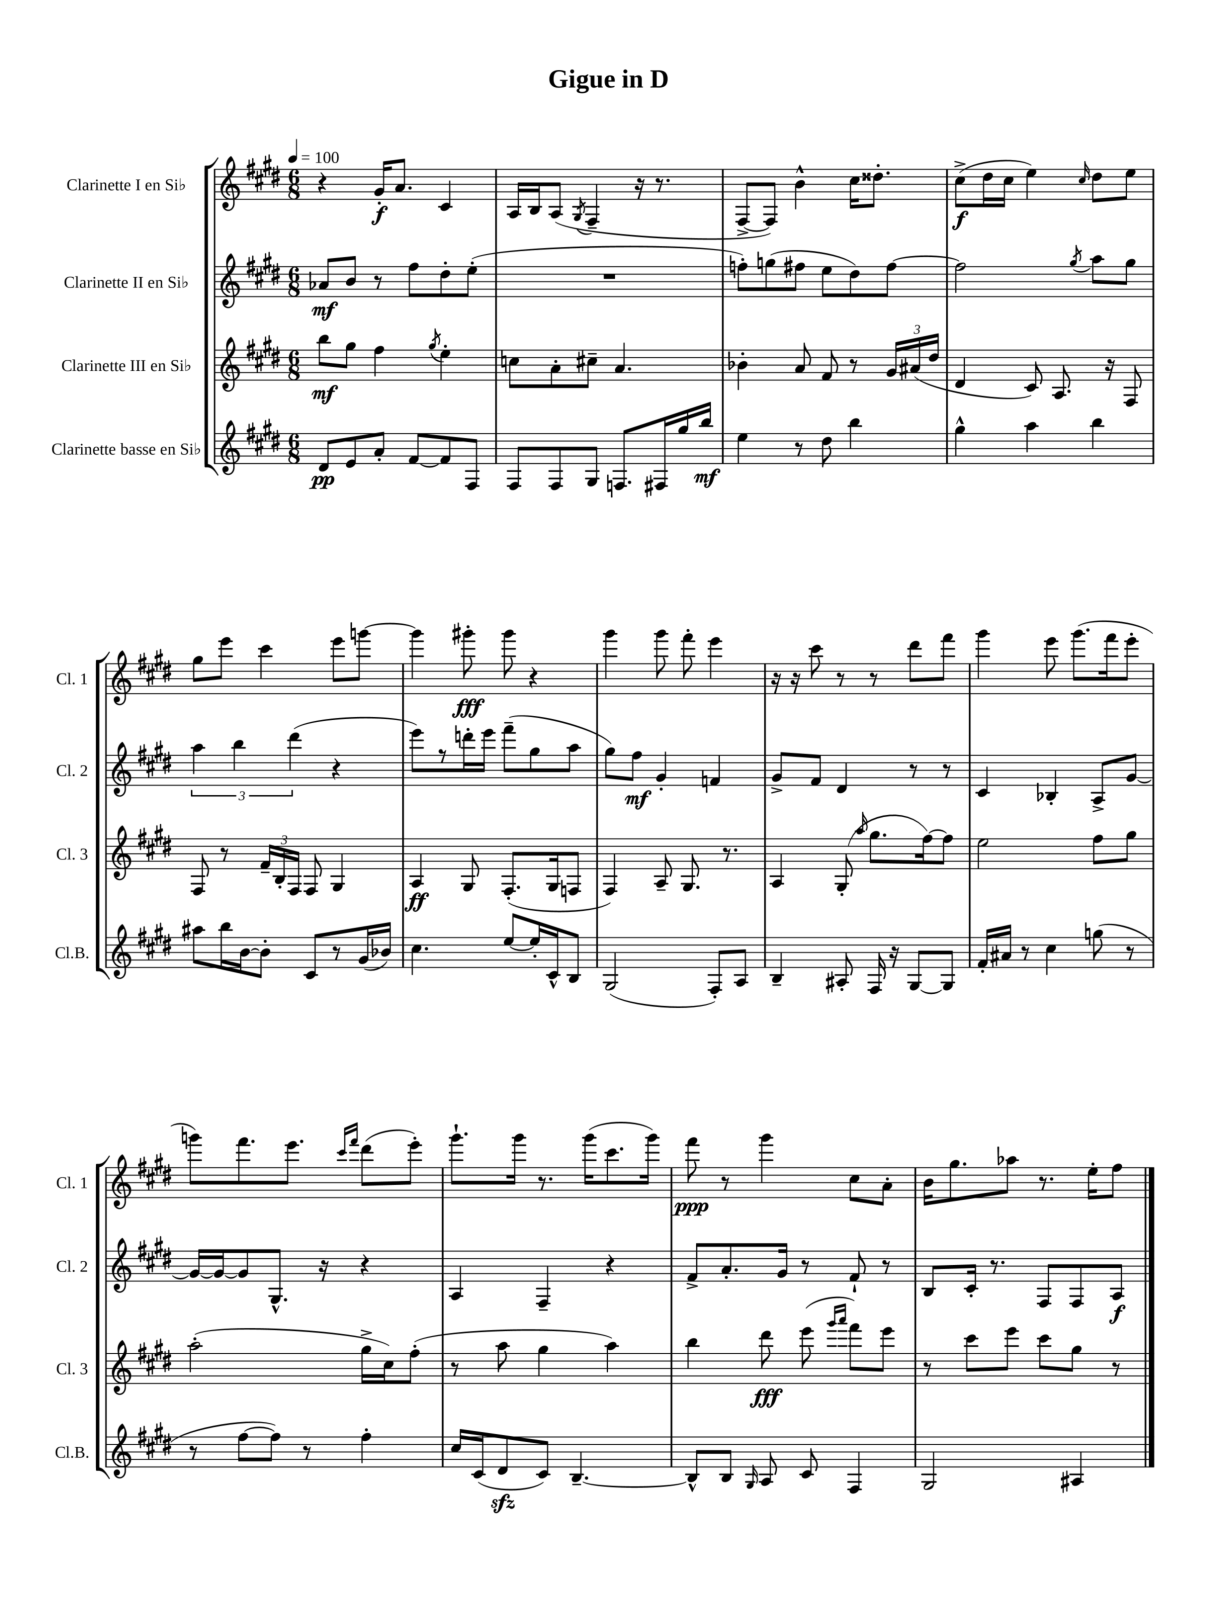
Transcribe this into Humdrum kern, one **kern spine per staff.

**kern	**dynam	**kern	**dynam	**kern	**dynam	**kern	**dynam
*part4	*part4	*part3	*part3	*part2	*part2	*part1	*part1
*staff4	*staff4	*staff3	*staff3	*staff2	*staff2	*staff1	*staff1
*I"Clarinette basse en Si♭	*	*I"Clarinette III en Si♭	*	*I"Clarinette II en Si♭	*	*I"Clarinette I en Si♭	*
*I'Cl.B.	*	*I'Cl. 3	*	*I'Cl. 2	*	*I'Cl. 1	*
*clefG2	*	*clefG2	*	*clefG2	*	*clefG2	*
*k[f#c#g#d#]	*	*k[f#c#g#d#]	*	*k[f#c#g#d#]	*	*k[f#c#g#d#]	*
*M6/8	*	*M6/8	*	*M6/8	*	*M6/8	*
*MM100	*	*MM100	*	*MM100	*	*MM100	*
=1	=1	=1	=1	=1	=1	=1	=1
8d#/L	pp	8bb\L	mf	8a-X/L	mf	4r	.
8e/	.	8gg#\J	.	8b/J	.	.	.
8a'/J	.	4ff#\	.	8r	.	16g#'/KL	f
.	.	.	.	.	.	8.a/J	.
[8f#/L	.	.	.	8ff#\L	.	.	.
.	.	8qgg#/	.	.	.	.	.
8f#/]	.	4ee'\	.	8dd#'\	.	4c#/	.
8F#/J	.	.	.	(8ee'\J	.	.	.
=2	=2	=2	=2	=2	=2	=2	=2
8F#/L	.	8ccn\L	.	2.r	.	16A/LL	.
.	.	.	.	.	.	16B/J	.
8F#/	.	8a'\	.	.	.	(8A/J	.
.	.	.	.	.	.	8qG#/	.
8G#/J	.	8cc#X~\J	.	.	.	4F#~/	.
8.Fn/L	.	4.a/	.	.	.	.	.
.	.	.	.	.	.	16r	.
16F#X/L	.	.	.	.	.	8.r	.
16gg#/	.	.	.	.	.	.	.
16bb/JJ	mf	.	.	.	.	.	.
=3	=3	=3	=3	=3	=3	=3	=3
4ee\	.	4b-X'\	.	8ffn'\L)	.	[8F#^/L	.
.	.	.	.	(8ggn\	.	8F#/J])	.
8r	.	8a/	.	8ff#X\J	.	4b^^\	.
8dd#\	.	8f#/	.	8ee\L	.	.	.
4bb\	.	8r	.	8dd#\)	.	16cc#\KL	.
.	.	.	.	.	.	8.dd##X'\J	.
.	.	24g#/LL	.	[8ff#\J	.	.	.
.	.	(24a#X/	.	.	.	.	.
.	.	24dd#/JJ	.	.	.	.	.
=4	=4	=4	=4	=4	=4	=4	=4
4gg#^^\	.	4d#/	.	2ff#\]	.	(8cc#^\L	f
.	.	.	.	.	.	16dd#\L	.
.	.	.	.	.	.	16cc#\JJ	.
4aa\	.	8c#/)	.	.	.	4ee\)	.
.	.	8.A/	.	.	.	.	.
.	.	.	.	8qgg#/	.	16qqcc#/	.
4bb\	.	.	.	8aa\L	.	8dd#\L	.
.	.	16r	.	.	.	.	.
.	.	8F#/	.	8gg#\J	.	8ee\J	.
!!LO:LB:g=z
=5	=5	=5	=5	=5	=5	=5	=5
8aa#X\L	.	8F#/	.	6aa\	.	8gg#\L	.
16bb\L	.	8r	.	.	.	8eee\J	.
.	.	.	.	6bb\	.	.	.
[16b\J	.	.	.	.	.	.	.
8b'\J]	.	24f#~/LL	.	.	.	4ccc#\	.
.	.	24B'/	.	.	.	.	.
.	.	24F#/JJ	.	(6ddd#\	.	.	.
8c#/L	.	8F#/	.	.	.	.	.
8r	.	4G#/	.	4r	.	8eee\L	.
(16g#/L	.	.	.	.	.	[8gggn\J	.
16b-X/JJ)	.	.	.	.	.	.	.
=6	=6	=6	=6	=6	=6	=6	=6
4.cc#\	.	4A/	ff	8eee\L)	.	4ggg\]	.
.	.	.	.	8r	.	.	.
.	.	8G#/	.	16dddn'\L	.	8ggg#X'\	fff
.	.	.	.	16eee\JJ	.	.	.
[8ee/L	.	(8.F#'/L	.	(8fff#~\L	.	8ggg#\	.
16ee'/L]	.	.	.	8gg#\	.	4r	.
16c#^^/J	.	16G#/k	.	.	.	.	.
8B/J	.	8Fn/J	.	8aa\J	.	.	.
=7	=7	=7	=7	=7	=7	=7	=7
(2G#/	.	4F#/)	.	8gg#\L)	.	4ggg#\	.
.	.	.	.	8ff#\J	mf	.	.
.	.	8A~/	.	4g#'/	.	8ggg#\	.
.	.	8.G#/	.	.	.	8fff#'\	.
8F#'/L)	.	.	.	4fn/	.	4eee\	.
.	.	8.r	.	.	.	.	.
8A/J	.	.	.	.	.	.	.
=8	=8	=8	=8	=8	=8	=8	=8
4B~/	.	4A/	.	8g#^/L	.	16r	.
.	.	.	.	.	.	16r	.
.	.	.	.	8f#/J	.	8ccc#\	.
8A#X'/	.	(8G#'/	.	4d#/	.	8r	.
.	.	16qqaa/	.	.	.	.	.
16F#/	.	8.gg#\L	.	.	.	8r	.
16r	.	.	.	.	.	.	.
[8G#/L	.	.	.	8r	.	8ddd#\L	.
.	.	[16ff#\k)	.	.	.	.	.
8G#/J]	.	8ff#\J]	.	8r	.	8fff#\J	.
=9	=9	=9	=9	=9	=9	=9	=9
16f#'/LL	.	2ee\	.	4c#/	.	4ggg#\	.
16a#X/JJ	.	.	.	.	.	.	.
8r	.	.	.	.	.	.	.
4cc#\	.	.	.	4B-X'/	.	8eee\	.
.	.	.	.	.	.	(8.ggg#\L	.
(8ggn\	.	8ff#\L	.	8A^/L	.	.	.
.	.	.	.	.	.	16fff#\k	.
8r	.	8gg#\J	.	[8g#/J	.	8eee'\J	.
!!LO:LB:g=z
=10	=10	=10	=10	=10	=10	=10	=10
8r	.	(2aa'\	.	16g#/LL_	.	8gggn\L)	.
.	.	.	.	16g#/J_	.	.	.
[8ff#\L	.	.	.	8g#/]	.	8.fff#\	.
8ff#\J])	.	.	.	8.G#^^/J	.	.	.
.	.	.	.	.	.	8.eee\J	.
8r	.	.	.	.	.	.	.
.	.	.	.	16r	.	.	.
.	.	.	.	.	.	16qqccc#/LL	.
.	.	.	.	.	.	16qqfff#/JJ	.
4ff#'\	.	16gg#^\LL	.	4r	.	(8ddd#\L	.
.	.	16cc#\J)	.	.	.	.	.
.	.	(8ff#'\J	.	.	.	8eee'\J)	.
=11	=11	=11	=11	=11	=11	=11	=11
16cc#/LL	.	8r	.	4A/	.	8.ggg#`\L	.
(16c#/J	.	.	.	.	.	.	.
8d#zz/	.	8aa\	.	.	.	.	.
.	.	.	.	.	.	16ggg#\Jk	.
8c#/J)	.	4gg#\	.	4F#~/	.	8.r	.
[4.B~/	.	.	.	.	.	.	.
.	.	.	.	.	.	(16ggg#\KL	.
.	.	4aa\)	.	4r	.	8.ccc#\	.
.	.	.	.	.	.	16ggg#\Jk)	.
=12	=12	=12	=12	=12	=12	=12	=12
8B^^/L]	.	4bb\	.	8f#^/L	.	8fff#\	ppp
8B/J	.	.	.	8.a'/	.	8r	.
16qqG#/	.	.	.	.	.	.	.
8A/	.	8ddd#\	fff	.	.	4ggg#\	.
.	.	.	.	16g#/Jk	.	.	.
8c#/	.	(8eee\	.	8r	.	.	.
.	.	16qqggg#/LL	.	.	.	.	.
.	.	16qqaaa/JJ	.	.	.	.	.
4F#/	.	8fff#\L)	.	8f#`/	.	8cc#\L	.
.	.	8eee\J	.	8r	.	8a'\J	.
=13	=13	=13	=13	=13	=13	=13	=13
2G#/	.	8r	.	8B/L	.	16b\KL	.
.	.	.	.	.	.	8.gg#\	.
.	.	8ccc#\L	.	16c#'/Jk	.	.	.
.	.	.	.	8.r	.	.	.
.	.	8eee\J	.	.	.	8aa-X\J	.
.	.	8ccc#\L	.	8F#/L	.	8.r	.
4A#X/	.	8gg#\J	.	8F#/	.	.	.
.	.	.	.	.	.	16ee'\KL	.
.	.	8r	.	8A/J	f	8ff#\J	.
==	==	==	==	==	==	==	==
*-	*-	*-	*-	*-	*-	*-	*-
